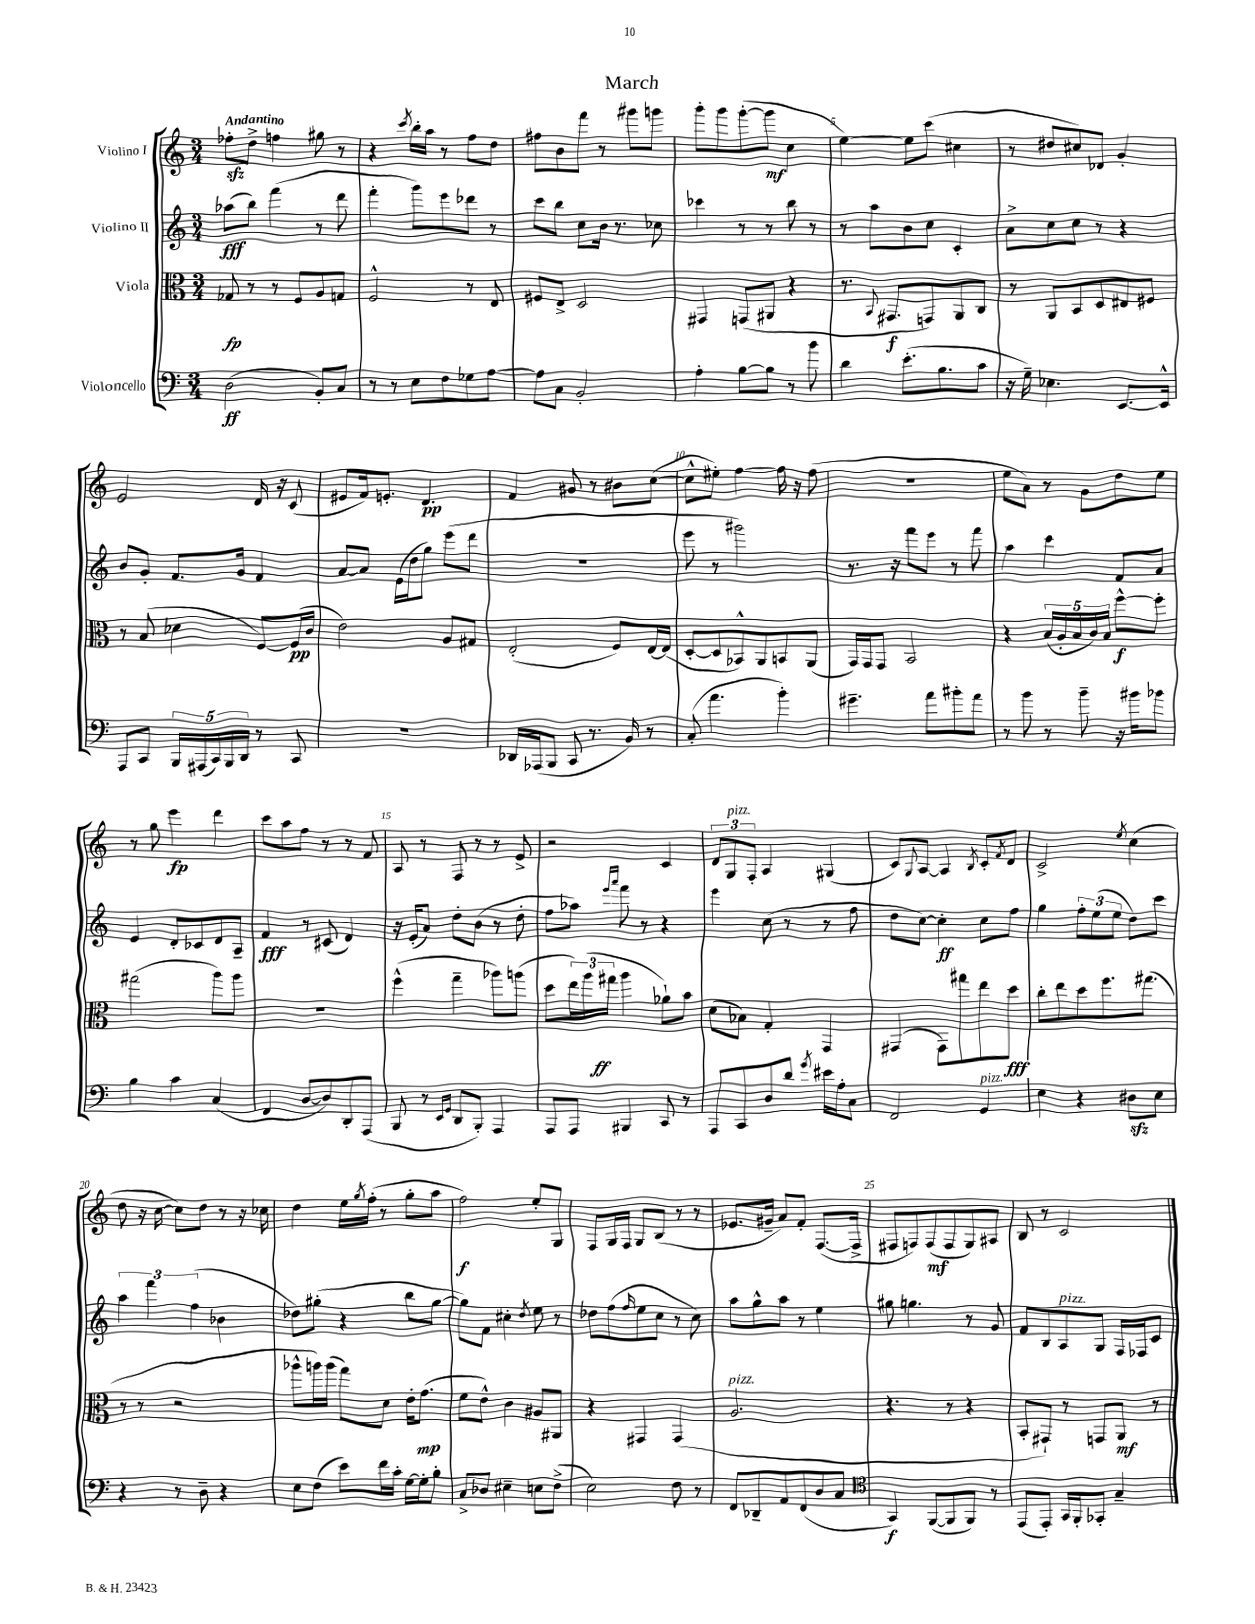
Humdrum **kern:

**kern	**kern	**kern	**kern
*staff4	*staff3	*staff2	*staff1
*clefF4	*clefC3	*clefG2	*clefG2
*k[]	*k[]	*k[]	*k[]
*M3/4	*M3/4	*M3/4	*M3/4
(2D	8G-	(8aa-	8ff-'
.	8r	8bb)	8dd^
.	8r	(4fff	4ff
.	8F	.	.
8BB')	8A	8r	8gg#
8C	8G	8ddd	8r
=	=	=	=
8r	2F^^	4fff'	4r
8r	.	.	.
.	.	.	8qccc
8E	.	8ggg)	16bb'
.	.	.	16aa
8F	.	8eee	8r
8G-	8r	8ddd-	8ff
[8A	8E	8r	8dd
=	=	=	=
8A]	8F#	8ccc	8ff#
8C	8E^	8bb	8b
2BB'	2D	8cc	8fff
.	.	16b	8r
.	.	8.r	.
.	.	.	8ggg#
.	.	8cc-	8ggg
=	=	=	=
4A'	4GG#	4ccc-	8ggg'
.	.	.	8ggg
[8B	(8GG	8r	([8ggg'
8B]	8AA#	8r	8ggg]
8r	4r	8bb	4cc
8b	.	8r	.
=	=	=	=
4d	8.r	8r	[4ee)
.	.	8aa	.
.	8qqBB	.	.
.	8.GG#	.	.
(8.e'	.	8b	8ee]
.	8GG)	8cc	(8ccc
8.B	.	.	.
.	8AA	4c'	4cc#
8c	8C	.	.
=	=	=	=
16r	8r	8a^	8r
16G~)	.	.	.
4.E-	8AA	8cc	8dd#
.	8BB	8cc	8cc#)
.	8D	8r	8d-
[8.EE	8E#	4r	4g'
.	8F#	.	.
16EE^^]	.	.	.
=	=	=	=
8AAA	8r	8b	2e
8CC	(8B	8g'	.
20BBB	4d-	8.f	.
(20AAA#	.	.	.
20CC)	.	.	.
20BBB	.	.	.
.	.	16g	.
20DD	.	.	.
8r	[8F)	4f	16d
.	.	.	16r
8CC	(16F]	.	(8c
.	16c	.	.
=	=	=	=
2.r	2e)	[8a	8e#
.	.	8a]	16f)
.	.	.	8.e'
.	.	(16e	.
.	.	16dd	.
.	.	8gg)	4.d
.	8A	(8eee	.
.	8G#	8ddd	.
=	=	=	=
16DD-	(2E'	2.r	4f
(16AAA-	.	.	.
8BBB	.	.	.
8CC	.	.	8g#
8.r	.	.	8r
.	8F)	.	8b#
16BB)	.	.	.
8r	[16E	.	([8cc
.	(16E]	.	.
=	=	=	=
(8C'	[8D'	8eee	8cc^^]
4.a	8D]	8r	8ee#')
.	8BB-^^)	2ggg#)	[4ff
.	8AA	.	.
4b')	8BB	.	16ff]
.	.	.	16r
.	(8AA	.	(8ff
=	=	=	=
4.g#~	16GG)	8.r	2.r
.	16GG	.	.
.	8GG	.	.
.	.	16r	.
.	2BB	8fff	.
8a	.	8eee	.
8b#'	.	8r	.
8a	.	8fff	.
=	=	=	=
8r	4r	4aa	8ee
8b	.	.	8a)
8r	(20B	4ccc	8r
.	20A'	.	.
.	20B	.	.
8b~	.	.	8g
.	20c)	.	.
.	20B	.	.
16r	[8ff^^	8f	8dd
16b#	.	.	.
8b-	8ff']	8a	8ee
=	=	=	=
4B	(2gg#	4e	8r
.	.	.	8gg
4c	.	8d'	4eee
.	.	8c-	.
(4C	8aa)	8d	4ddd
.	8aa	8A~	.
=	=	=	=
4FF	2.r	4f	8ccc
.	.	.	8aa
[8D	.	8r	8ff
8D])	.	(8c#	8r
8DD'	.	4d)	8r
(8AAA	.	.	8f
=	=	=	=
8BBB	(4ff^^	16r	8A
.	.	(16e'	.
8r	.	8a)	8r
16qqEE	.	.	.
16qqGG	.	.	.
8DD	4gg~	8dd'	8F
8BBB')	.	(8b	8r
4AAA	8aa-)	8r	8r
.	(8aa	8dd'	8e^
=	=	=	=
8AAA	8dd	8ff	2r
8AAA	24ee)	8aa-)	.
.	(24aa	.	.
.	24gg#	.	.
.	.	16qqeee	.
.	.	16qqaaa	.
4BBB#	4aa	8fff	.
.	.	8r	.
8CC	8a-`)	4r	4c
8r	8b	.	.
=	=	=	=
8AAA	(8d	4eee	12d
.	.	.	12G
8CC	8B-)	.	.
.	.	.	12F'
8D	4G'	(8cc	4A
8d	.	8r	.
8qg	.	.	.
16e#	4GG	8r	(4G#
16A'	.	.	.
8C	.	8ff	.
=	=	=	=
2FF	(4GG#	8dd	8c)
.	.	.	8qqG
.	.	[8cc)	[8A
.	8GG#)	4cc']	4A]
.	8gg#	.	.
.	.	.	8qB
4GG	8ee	8cc	8c'
.	.	.	8qf
.	8dd	8ff	8d
=	=	=	=
4E	8cc'	4gg	2c^
.	8ee	.	.
4r	8dd	12ff'	.
.	.	(12ee	.
.	8.ff	.	.
.	.	12ee	.
.	.	.	8qee
8D#	.	8dd)	(4cc
.	(8.gg#	.	.
8E	.	8ccc	.
=	=	=	=
4r	8r	6aa	8dd
.	8r	.	16r
.	.	6fff	.
.	.	.	[16cc
8r	2r	.	8cc])
.	.	(6ff	.
8D~	.	.	8dd
4r	.	4b-	8r
.	.	.	16r
.	.	.	16cc-
=	=	=	=
8E	8aa-^^	8dd-)	4dd
(8F	16aa)	(8gg#'	.
.	(16aa	.	.
8e)	8gg)	4r	16ee
.	.	.	8qgg
.	.	.	(16ff'
16f	8d	.	8r
16c'	.	.	.
[16G	16e'	8bb	8gg'
16G']	(8.g	.	.
8B'	.	[8gg#	8aa
=	=	=	=
8C^	8f	8gg#])	2ff)
8D-	8e^^)	8f	.
4E#~	4c	4cc#'	.
.	.	8qdd	.
8E	8A#	8ee	8ee'
(8F^	8AA#	8r	8G
=	=	=	=
2E)	4r	8dd-	8F
.	.	(8ff	16G
.	.	.	16F
.	.	16qqff	.
.	4GG#	8ee	8G
.	.	8cc	(8B
8F	(4GG#	8r	8r
8r	.	8cc)	8r
=	=	=	=
8FF	2.A	8aa	8.e-
8DD-~	.	8gg^^	.
.	.	.	16g#~
8AA	.	8aa	8a)
(8FF	.	8r	8f'
8D	.	4ee	([8.F
8C	.	.	.
.	.	.	16F^]
=	=	=	=
*clefC4	*	*	*
4GG)	4.r	8gg#	8F#
.	.	4.gg	8F)
([8FF	.	.	(8F
8FF]	8r	.	8F
8FF)	4r	8r	8G)
8r	.	8g	8A#
=	=	=	=
(8EE	8BB'	8f	8B
8EE')	8GG#`)	8B	8r
16GG	8r	8A	2c
16FF'	.	.	.
8GG-'	8GG	8G	.
4G~	8AA	16F	.
.	.	16F-	.
.	8r	8c	.
==	==	==	==
*-	*-	*-	*-
